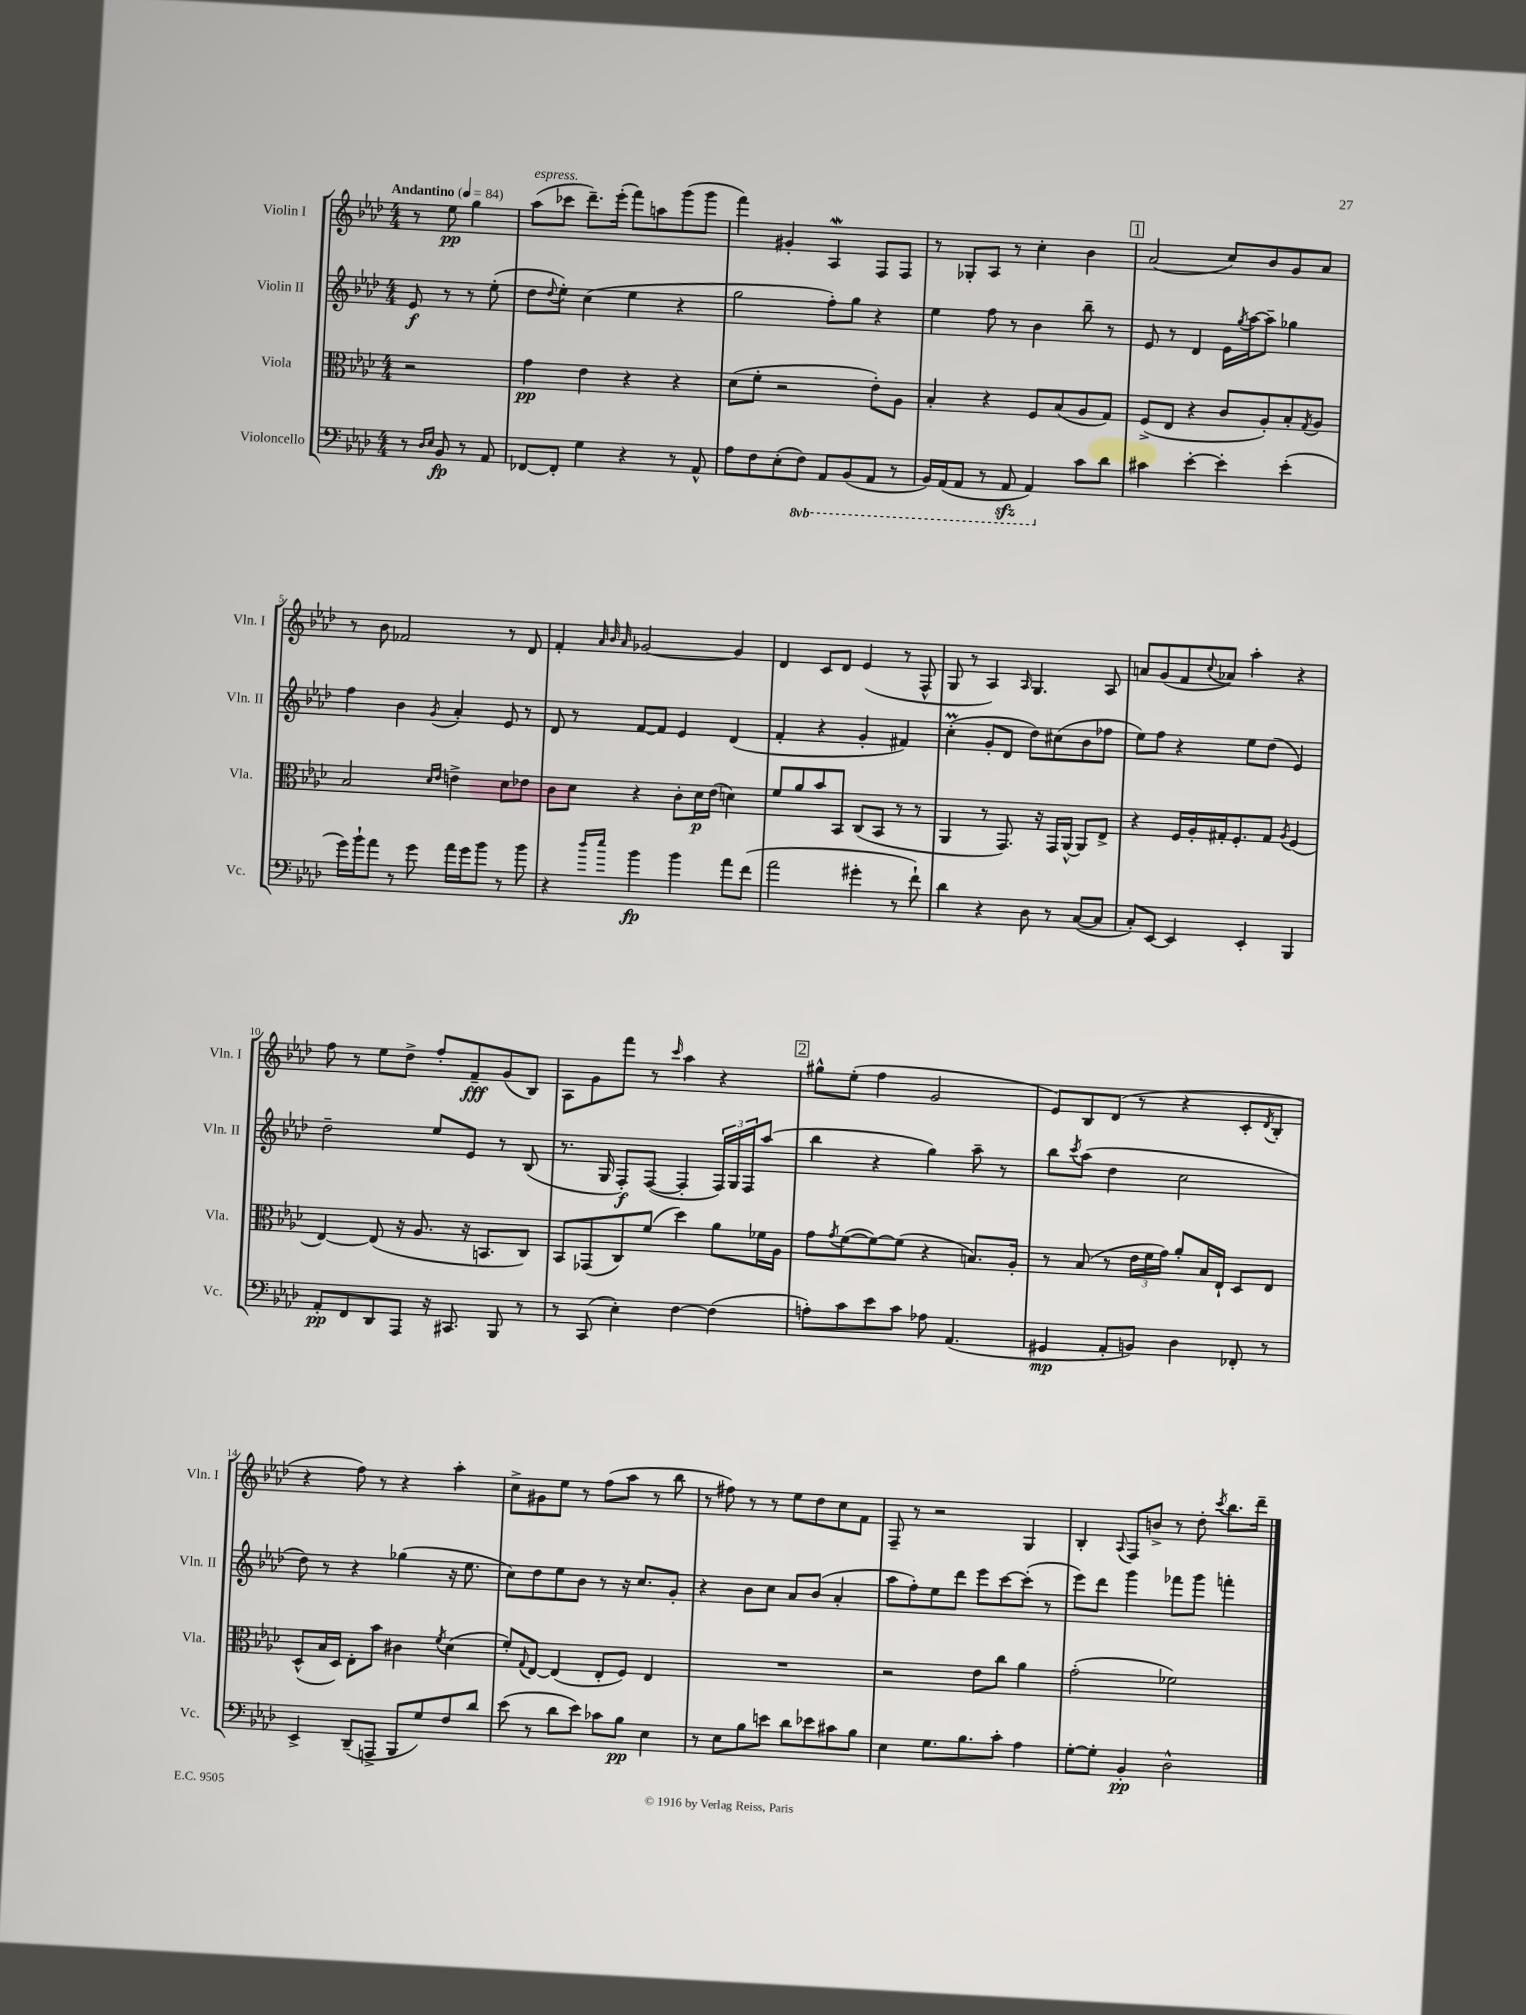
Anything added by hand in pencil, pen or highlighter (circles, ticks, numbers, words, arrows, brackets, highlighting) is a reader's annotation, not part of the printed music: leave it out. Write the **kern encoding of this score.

**kern	**dynam	**kern	**dynam	**kern	**dynam	**kern	**dynam
*part4	*part4	*part3	*part3	*part2	*part2	*part1	*part1
*staff4	*staff4	*staff3	*staff3	*staff2	*staff2	*staff1	*staff1
*I"Violoncello	*	*I"Viola	*	*I"Violin II	*	*I"Violin I	*
*I'Vc.	*	*I'Vla.	*	*I'Vln. II	*	*I'Vln. I	*
*clefF4	*	*clefC3	*	*clefG2	*	*clefG2	*
*k[b-e-a-d-]	*	*k[b-e-a-d-]	*	*k[b-e-a-d-]	*	*k[b-e-a-d-]	*
*M4/4	*	*M4/4	*	*M4/4	*	*M4/4	*
*MM84	*	*MM84	*	*MM84	*	*MM84	*
=	=	=	=	=	=	=	=
!	!	!	!	!	!	!LO:TX:a:B:t=Andantino	!
8r	.	2r	.	8e-/	f	8r	.
16qqD-/LL	.	.	.	.	.	.	.
16qqE-/JJ	.	.	.	.	.	.	.
8BB-/	fp	.	.	8r	.	8ee-\	pp
8r	.	.	.	8r	.	4gg\	.
8AA-/	.	.	.	(8ee-'\	.	.	.
=1	=1	=1	=1	=1	=1	=1	=1
!	!	!	!	!	!	!LO:TX:a:i:t=espress.	!
[8FF-X/L	.	4g\	pp	8dd-\L	.	(8aa-\L	.
.	.	.	.	8qqdd-/	.	.	.
8FF-'/J]	.	.	.	8ee-'\J)	.	8ccc-X\J	.
4G\	.	4e-\	.	(4cc\	.	8.ddd-~\L)	.
.	.	.	.	.	.	(16eee-'\Jk	.
4r	.	4r	.	4ee-\	.	8fff\L)	.
.	.	.	.	.	.	8aan\	.
8r	.	4r	.	4r	.	(8ggg\	.
8AA-^^/	.	.	.	.	.	8ggg\J	.
=2	=2	=2	=2	=2	=2	=2	=2
8A-\L	.	(8d-\L	.	2gg\	.	4fff\)	.
8F\	.	8f'\J	.	.	.	.	.
(8E-'\	.	2r	.	.	.	4g#X'/	.
*8ba	*	*	*	*	*	*	*
8FF\J)	.	.	.	.	.	.	.
8AAA-/L	.	.	.	8ff'\L)	.	4A-w/	.
(8BBB-/	.	.	.	8gg\J	.	.	.
8AAA-/J	.	8e-'\L)	.	4r	.	8F/L	.
8r	.	8A-\J	.	.	.	8F/J	.
=3	=3	=3	=3	=3	=3	=3	=3
16BBB-/LL)	.	4B-'/	.	4ee-\	.	8r	.
(16AAA-/J	.	.	.	.	.	.	.
8AAA-/J	.	.	.	.	.	8G-X'/L	.
8r	.	4r	.	8ff\	.	8A-/J	.
8AAA-zz/	.	.	.	8r	.	8r	.
4AAA-/)	.	8F/L	.	4b-\	.	4cc'\	.
.	.	(8B-/	.	.	.	.	.
*X8ba	*	*	*	*	*	*	*
8c\L	.	8A-/	.	8bb-~\	.	4b-\	.
8d-\J	.	8G/J)	.	8r	.	.	.
!!LO:REH:place=s1:t=1
=4	=4	=4	=4	=4	=4	=4	=4
4c#X\	.	(8F^/L	.	8e-/	.	(2a-/	.
.	.	8E-/J	.	8r	.	.	.
[4e-'\	.	4r	.	4d-/	.	.	.
4e-'\]	.	8c/L	.	16e-\LL	.	8cc/L)	.
.	.	.	.	8qgg/	.	.	.
.	.	.	.	[16aa-\J	.	.	.
.	.	8A-'/)	.	8aa-~\J]	.	8b-/	.
(4e-'\	.	8B-'/	.	4gg-X\	.	8g/	.
.	.	8qG/	.	.	.	.	.
.	.	8A-/J	.	.	.	8a-/J	.
!!LO:LB:g=z
=5	=5	=5	=5	=5	=5	=5	=5
16g\LL)	.	2B-/	.	4ff\	.	8r	.
16b-`\J	.	.	.	.	.	.	.
8a-\J	.	.	.	.	.	8b-\	.
8r	.	.	.	4b-\	.	2f-X/	.
8g\	.	.	.	.	.	.	.
.	.	16qqd-/LL	.	.	.	.	.
.	.	16qqe-/JJ	.	8qg/	.	.	.
16a-\LL	.	4en^\	.	4a-'/	.	.	.
16g\J	.	.	.	.	.	.	.
8b-\J	.	.	.	.	.	.	.
8r	.	8d-\L	.	8e-/	.	8r	.
8b-\	.	8e-X\J	.	8r	.	8d-/	.
=6	=6	=6	=6	=6	=6	=6	=6
4r	.	8c\L	.	8d-/	.	4f'/	.
.	.	8d-\J	.	8r	.	.	.
.	.	.	.	.	.	32qqa-/	.
16qqdd-/LL	.	.	.	.	.	32qqb-/	.
16qqee-/JJ	.	.	.	.	.	32qqa-/	.
4b-\	fp	4r	.	[8f/L	.	[2g-X/	.
.	.	.	.	8f/J]	.	.	.
4b-\	.	8c'\L	.	4e-/	.	.	.
.	.	16d-\L	p	.	.	.	.
.	.	(16e-\JJ	.	.	.	.	.
8a-\L	.	4dn\)	.	(4d-/	.	4g-/]	.
(8f\J	.	.	.	.	.	.	.
=7	=7	=7	=7	=7	=7	=7	=7
2a-\	.	8f/L	.	4f'/	.	4d-/	.
.	.	8a-/	.	.	.	.	.
.	.	8b-/	.	4r	.	8c/L	.
.	.	8BB-/J	.	.	.	8d-/J	.
4g#X'\	.	(8C/L	.	4g'/	.	(4e-/	.
.	.	8BB-/J	.	.	.	.	.
8r	.	8r	.	4f#X/)	.	8r	.
8f`\)	.	8r	.	.	.	8F^^/	.
=8	=8	=8	=8	=8	=8	=8	=8
4d-\	.	4AA-/	.	(4ccm'\	.	8G/	.
.	.	.	.	.	.	8r	.
4r	.	8r	.	8g'/L	.	4A-/)	.
.	.	8.GG/)	.	8d-/J	.	.	.
.	.	.	.	.	.	16qqA-/	.
8D-\	.	.	.	8dd-\L)	.	4.G/	.
.	.	16r	.	.	.	.	.
8r	.	16GG/LL	.	(8cc#X\	.	.	.
.	.	[16AA-^^/JJ	.	.	.	.	.
([8C/L	.	8AA-/L]	.	8b-\	.	.	.
8C/J]	.	8E-^/J	.	8ff-X\J	.	8A-/	.
=9	=9	=9	=9	=9	=9	=9	=9
8C'/L)	.	4r	.	8ee-\L)	.	8an/L	.
[8EE-/J	.	.	.	8ff\J	.	(8g/	.
4EE-/]	.	16F/LL	.	4r	.	8f/	.
.	.	16A-'/	.	.	.	.	.
.	.	.	.	.	.	8qqcc/	.
.	.	16G#X'/J	.	.	.	8a-X/J)	.
.	.	8.F'/	.	.	.	.	.
4EE-'/	.	.	.	8ee-\L	.	4aa-'\	.
.	.	8G#/J	.	(8dd-\J	.	.	.
.	.	8qA-/	.	.	.	.	.
4BBB-/	.	(4F/	.	4e-/)	.	4r	.
!!LO:LB:g=z
=10	=10	=10	=10	=10	=10	=10	=10
8AA-'/L	pp	[4E-/)	.	2dd-~\	.	8ff\	.
8FF/	.	.	.	.	.	8r	.
8DD-/	.	(8E-/]	.	.	.	8ee-\L	.
8AAA-/J	.	16r	.	.	.	8dd-^\J	.
.	.	8.A-/	.	.	.	.	.
16r	.	.	.	8ee-/L	.	8ff'/L	.
8.CC#X/	.	.	.	.	.	.	.
.	.	16r	.	8e-/J	.	8f~/	fff
.	.	8.BBn/L	.	.	.	.	.
8BBB-/	.	.	.	8r	.	(8g/	.
8r	.	8C/J)	.	(8B-/	.	8B-/J)	.
=11	=11	=11	=11	=11	=11	=11	=11
8r	.	8BB-/L	.	8.r	.	8A-\L	.
(8CC/	.	(8GG-X/	.	.	.	8g\	.
.	.	.	.	16G/	.	.	.
4E-'\)	.	8C/)	.	8F'/L)	f	8fff\J	.
.	.	(8f/J	.	([8F/J	.	8r	.
.	.	.	.	.	.	16qqccc/	.
[4F\	.	4dd-\)	.	4F'/]	.	4aa-\	.
(4F\]	.	8a-\L	.	24F/LL)	.	4r	.
.	.	.	.	24G/	.	.	.
.	.	.	.	24F/J	.	.	.
.	.	16f-X\L	.	(8aa-/J	.	.	.
.	.	16A-\JJ	.	.	.	.	.
!!LO:REH:place=s1:t=2
=12	=12	=12	=12	=12	=12	=12	=12
8An'\L)	.	8g\L	.	4bb-\	.	8gg#X^^\L	.
.	.	8qg/	.	.	.	.	.
8c\	.	([8f\	.	.	.	(8ee-'\J	.
8e-\	.	8f\_)	.	4r	.	4ff\	.
8c\J	.	(8f\J]	.	.	.	.	.
8A-X\	.	4r	.	4gg\)	.	2g/	.
(4.AA-/	.	.	.	.	.	.	.
.	.	8.Bn/L)	.	8aa-~\	.	.	.
.	.	.	.	8r	.	.	.
.	.	16A-'/Jk	.	.	.	.	.
=13	=13	=13	=13	=13	=13	=13	=13
4GG#X/	mp	8r	.	8bb-\L	.	8e-/L)	.
.	.	.	.	8qccc/	.	.	.
.	.	(8B-/	.	(8aa-\J	.	8B-/	.
8AA-'/L	.	8r	.	4dd-\	.	(8d-/J	.
8BBn/J)	.	24e-\LL	.	.	.	8r	.
.	.	24f\	.	.	.	.	.
.	.	24g\JJ)	.	.	.	.	.
4D-\	.	8a-'/L	.	2cc\	.	4r	.
.	.	16B-/L	.	.	.	.	.
.	.	16E-`/JJ	.	.	.	.	.
8FF-X'/	.	8D-/L	.	.	.	8c'/L	.
.	.	.	.	.	.	8qd-/	.
8r	.	8E-/J	.	.	.	8B-'/J	.
!!LO:LB:g=z
=14	=14	=14	=14	=14	=14	=14	=14
4EE-^/	.	(8D-^^/L	.	8dd-\)	.	4r	.
.	.	16B-/L	.	8r	.	.	.
.	.	16D-/JJ)	.	.	.	.	.
(8DD-~/L	.	8E-'\L	.	4r	.	8ff\)	.
8AAAn^/J	.	8b-\J	.	.	.	8r	.
8BBB-/L	.	4c#X\	.	(4gg-X\	.	4r	.
8G/)	.	.	.	.	.	.	.
.	.	8qf/	.	.	.	.	.
8F/	.	(4d-\	.	16r	.	4aa-'\	.
.	.	.	.	8.ee-\	.	.	.
8d-/J	.	.	.	.	.	.	.
=15	=15	=15	=15	=15	=15	=15	=15
(8e-\	.	8f'/L)	.	8cc\L)	.	8cc^\L	.
.	.	8qqG/	.	.	.	.	.
8r	.	[8E-/J	.	8dd-\	.	8g#X\	.
8d-\L	.	(4E-/]	.	8ee-\	.	8ee-\J	.
8e-\J)	.	.	.	8b-\J	.	8r	.
8c-X\L	.	8E-'/L	.	8r	.	(8ff\L	.
8B-\J	pp	8F/J)	.	16r	.	8aa-\J	.
.	.	.	.	8.cc/L	.	.	.
4E-\	.	4E-/	.	.	.	8r	.
.	.	.	.	8g'/J	.	8bb-\	.
=16	=16	=16	=16	=16	=16	=16	=16
8r	.	1r	.	4r	.	8r	.
8E-\L	.	.	.	.	.	8ff#X\)	.
8B-\	.	.	.	8b-\L	.	8r	.
8en\J	.	.	.	8cc\J	.	8r	.
8d-\L	.	.	.	8a-/L	.	8ee-\L	.
8e-X\	.	.	.	(8b-/J	.	8dd-\	.
8c#X\	.	.	.	4a-'/	.	8cc\	.
8B-\J	.	.	.	.	.	8f\J	.
=17	=17	=17	=17	=17	=17	=17	=17
4E-\	.	2r	.	8aa-\L	.	8F~/	.
.	.	.	.	8ff'\)	.	8r	.
8.G\L	.	.	.	8ee-\	.	2r	.
.	.	.	.	8ddd-\J	.	.	.
8.B-\	.	.	.	.	.	.	.
.	.	8e-\L	.	8eee-\L	.	.	.
8c'\J	.	8cc\J	.	[8ccc\	.	.	.
4A-\	.	4a-\	.	(8ccc'\J]	.	4G/	.
.	.	.	.	8r	.	.	.
=18	=18	=18	=18	=18	=18	=18	=18
[8G'\L	.	(2g'\	.	8eee-\L)	.	4B-'/	.
8G'\J]	.	.	.	8ddd-\J	.	.	.
.	.	.	.	.	.	8qqA-/	.
4BB-'/	pp	.	.	4ggg\	.	8F/L	.
.	.	.	.	.	.	8bn^/J	.
2D-^^\	.	2f-X\)	.	8fff-X\L	.	8r	.
.	.	.	.	8ggg\J	.	8dd-'\	.
.	.	.	.	.	.	8qccc/	.
.	.	.	.	4fffn'\	.	8.bb-\L	.
.	.	.	.	.	.	16ddd-~\Jk	.
==	==	==	==	==	==	==	==
*-	*-	*-	*-	*-	*-	*-	*-
